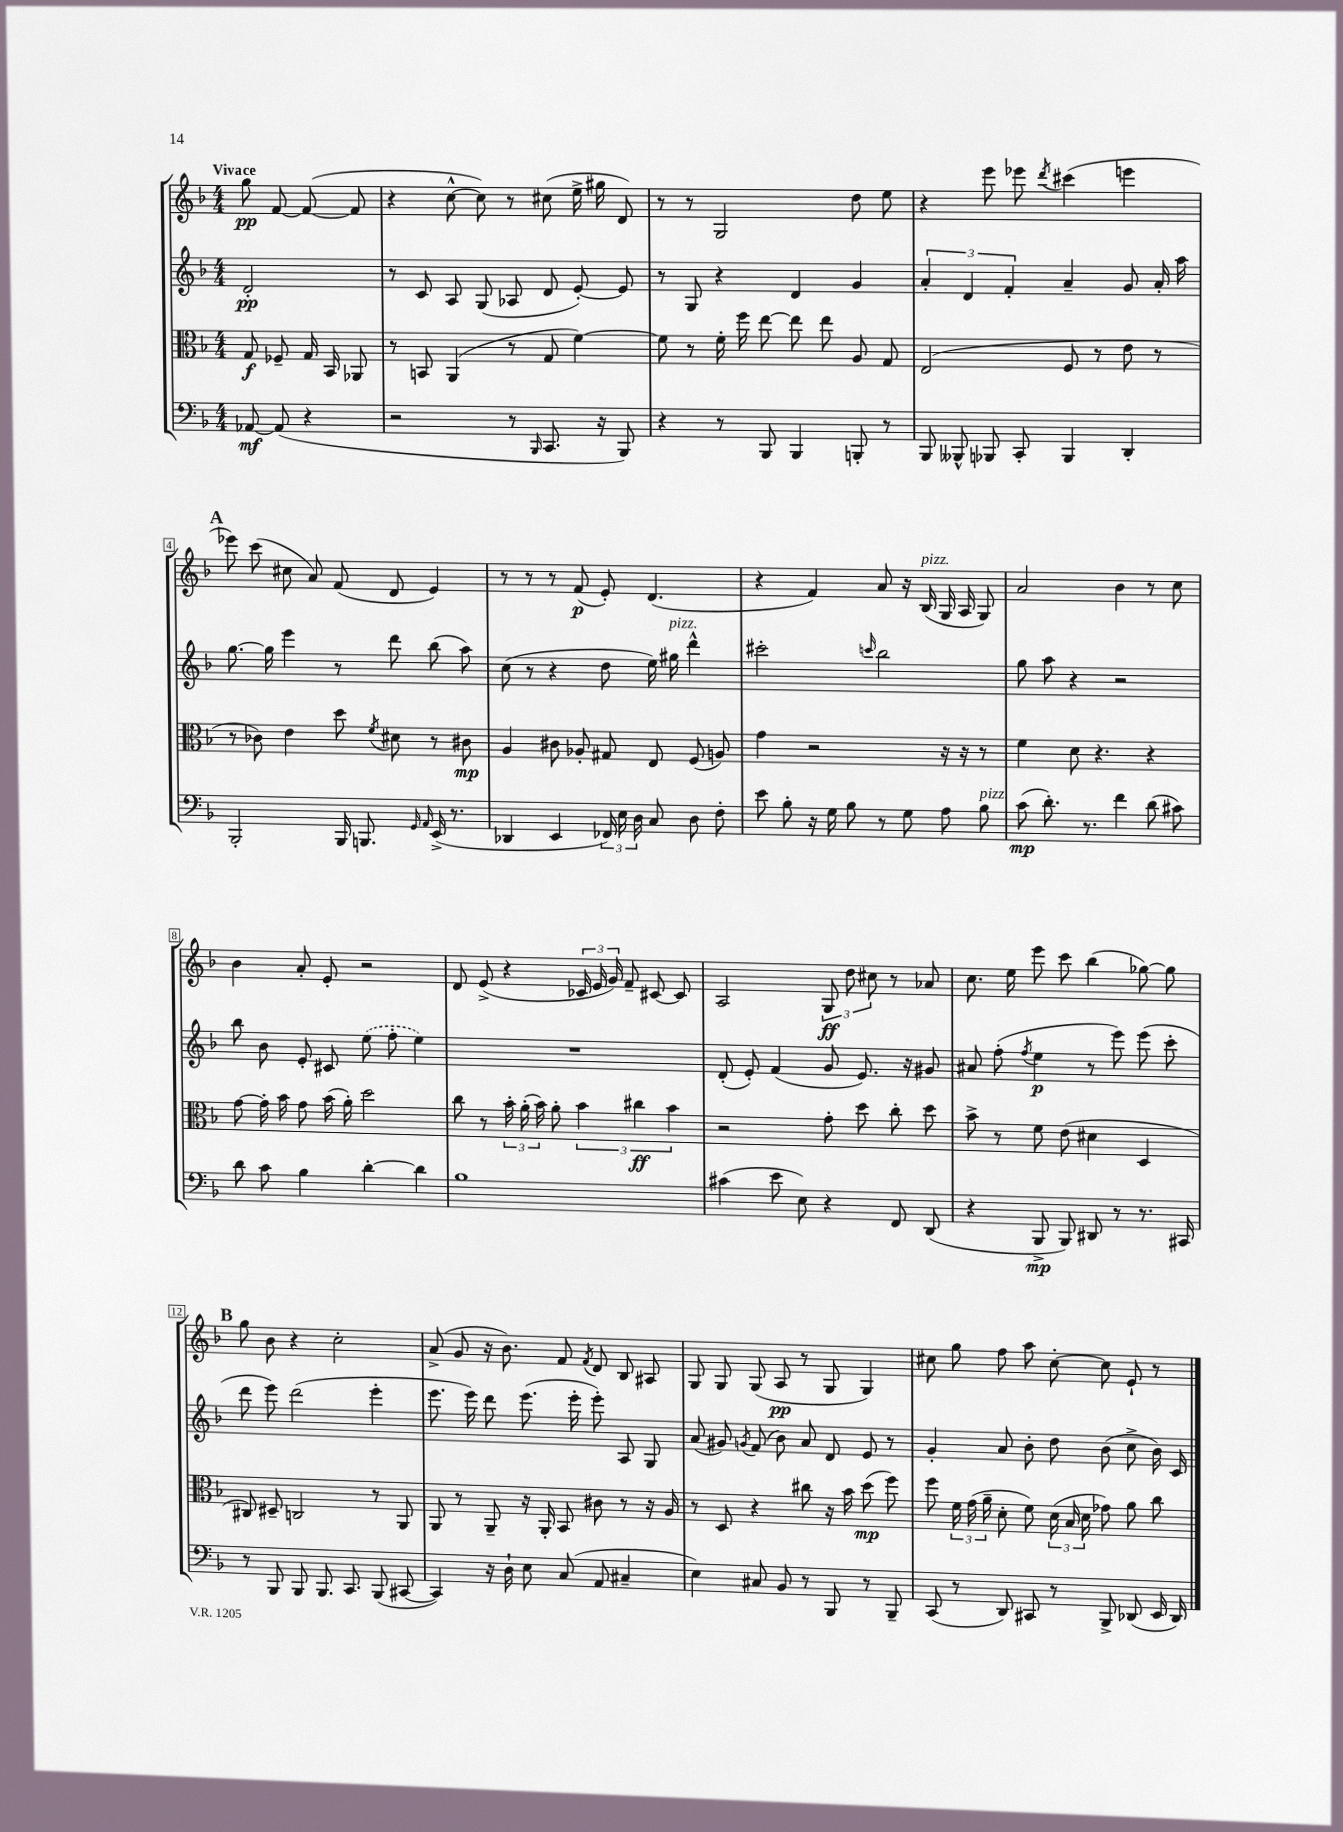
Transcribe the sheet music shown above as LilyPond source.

<<
\new StaffGroup <<
\new Staff = "s0" {
    \clef treble \key f \major \numericTimeSignature \time 4/4 \partial 2 \tempo "Vivace"
    \autoBeamOff g''8\pp f'8~ f'8~( f'8 |
    r4 c''8~-^ c''8) r8 cis''8( e''16-> gis''16 d'8) |
    r8 r8 g2 d''8 e''8 |
    r4 e'''8 ees'''8 \acciaccatura { d'''8 } cis'''4( e'''4 |
    \mark \markup { \bold "A" } ees'''8) c'''8( cis''8 a'8) f'8( d'8 e'4) |
    r8 r8 r8 f'8\p( e'8-.) d'4.( |
    r4 f'4) a'8 r16 bes16^\markup { \italic "pizz." }( g16 a16 g8) |
    a'2 bes'4 r8 c''8 |
    bes'4 a'8-. e'8-. r2 |
    d'8 e'8->( r4 \tuplet 3/2 { ces'16 e'16 g'16) } f'8-- cis'8~ cis'8 |
    a2 \tuplet 3/2 { g8\ff d''8 cis''8 } r8 aes'8 |
    c''8. e''16 e'''8 c'''8 bes''4( ges''8~) ges''8 |
    \mark \markup { \bold "B" } g''8 bes'8 r4 c''2-. |
    a'8->( g'8 r16 bes'8.) f'8 \acciaccatura { f'8 } d'8 bes8 ais8 |
    g8 g8 g8( a8\pp r8 g8 g4) |
    cis''8 g''8 f''8 a''8 cis''8~-. cis''8 e'8-! r8 \bar "|." |
}
\new Staff = "s1" {
    \clef treble \key f \major \numericTimeSignature \time 4/4 \partial 2
    \autoBeamOff d'2-.\pp |
    r8 c'8 a8 g8( aes8 d'8 e'8~-.) e'8 |
    r8 g8 r4 d'4 g'4 |
    \tuplet 3/2 { a'4-. d'4 f'4-. } a'4-- g'8 a'16-. a''16 |
    \mark \markup { \bold "A" } g''8.~ g''16 e'''4 r8 d'''8 bes''8( a''8) |
    c''8( r8 r4 d''8 e''16) gis''16^\markup { \italic "pizz." } d'''4-^ |
    cis'''2-. \grace { c'''16 } bes''2 |
    g''8 a''8 r4 r2 |
    bes''8 bes'8 e'8-. cis'8 \once \slurDashed e''8( f''8-. e''4) |
    R1 |
    d'8-.( e'8-.) f'4( g'8 e'8.) r16 gis'8 |
    ais'8 f''8-.( \acciaccatura { f''8 } e''4\p r8 e'''8) e'''8( c'''8-. |
    \mark \markup { \bold "B" } d'''8 e'''8) d'''2( e'''4-. |
    e'''8. e'''16) d'''8 e'''8.( e'''16-. e'''8-.) a8 g8 |
    a'8( gis'8) \acciaccatura { g'8 } f'8( bes'8) a'8 d'8 e'8 r8 |
    g'4-. a'8 bes'8-. d''8 bes'8( c''8-> bes'16) c'16 \bar "|." |
}
\new Staff = "s2" {
    \clef alto \key f \major \numericTimeSignature \time 4/4 \partial 2
    \autoBeamOff g8\f fes8-- g16 bes,16 aes,8 |
    r8 b,8 a,4( r8 g8 f'4~) |
    f'8 r8 f'16-. f''16 e''8~ e''8 e''8 a8 g8 |
    e2( f8 r8 e'8 r8 |
    \mark \markup { \bold "A" } r8 ces'8) e'4 d''8 \acciaccatura { f'8 } dis'8 r8 cis'8\mp |
    a4 cis'8 aes8-. gis8 e8 f8( a8) |
    g'4 r2 r16 r16 r8 |
    f'4 d'8 r4. r4 |
    g'8~ g'16-. bes'16 g'8 bes'16( a'16-.) d''2 |
    c''8 r8 \tuplet 3/2 { bes'16-. a'16-.( bes'16) } a'8-. \tuplet 3/2 { bes'4 cis''4\ff bes'4 } |
    r2 g'8-. d''8 c''8-. d''8 |
    bes'8-> r8 f'8 e'8( dis'4 d4 |
    \mark \markup { \bold "B" } cis8) dis8-- c2 r8 a,8 |
    a,8 r8 a,8-- r16 a,16-. bes,8 cis'8 r8 r16 a16 |
    r8 d8 r4 cis''8 r16 bes'16 d''8\mp( f''8) |
    f''8 \tuplet 3/2 { f'16 g'16( a'16-- } d'8-. f'8) \tuplet 3/2 { d'16( bes16 d'16 } ges'8) a'8 c''8 \bar "|." |
}
\new Staff = "s3" {
    \clef bass \key f \major \numericTimeSignature \time 4/4 \partial 2
    \autoBeamOff aes,8~\mf aes,8( r4 |
    r2 r8 \grace { bes,,16 } c,8. r16 bes,,8) |
    r4 r8 bes,,8 bes,,4 b,,8-. r8 |
    bes,,8 beses,,8-^ bes,,8 c,8-. bes,,4 d,4-. |
    \mark \markup { \bold "A" } bes,,2-. bes,,16 b,,8. \grace { g,16 a,16 } e,16->( r8. |
    des,4 e,4 \tuplet 3/2 { fes,16) e16 d16 } c8 d8 f8-. |
    e'8 bes8-. r16 g16 bes8 r8 g8 a8 bes8^\markup { \italic "pizz." } |
    c'8\mp( d'8.-.) r8. f'4 d'8( cis'8) |
    d'8 c'8 bes4 d'4~-. d'4 |
    bes1 |
    cis'4( e'8 e8) r4 f,8 d,8( |
    r4 bes,,8->\mp bes,,8) dis,8 r8 r8. cis,16 |
    \mark \markup { \bold "B" } r8 bes,,8 bes,,8 bes,,8. c,8. bes,,8( cis,8~ |
    cis,4) r16 d16-! e8 c8( a,8 cis4-- |
    e4) cis8 bes,8 r8 bes,,8 r8 bes,,8-- |
    c,8( r8 d,8) cis,8 r8 bes,,8-> des,8( e,16 des,16) \bar "|." |
}
>>
>>
\layout { \context { \Score \override BarNumber.stencil = #(make-stencil-boxer 0.1 0.3 ly:text-interface::print) } }
